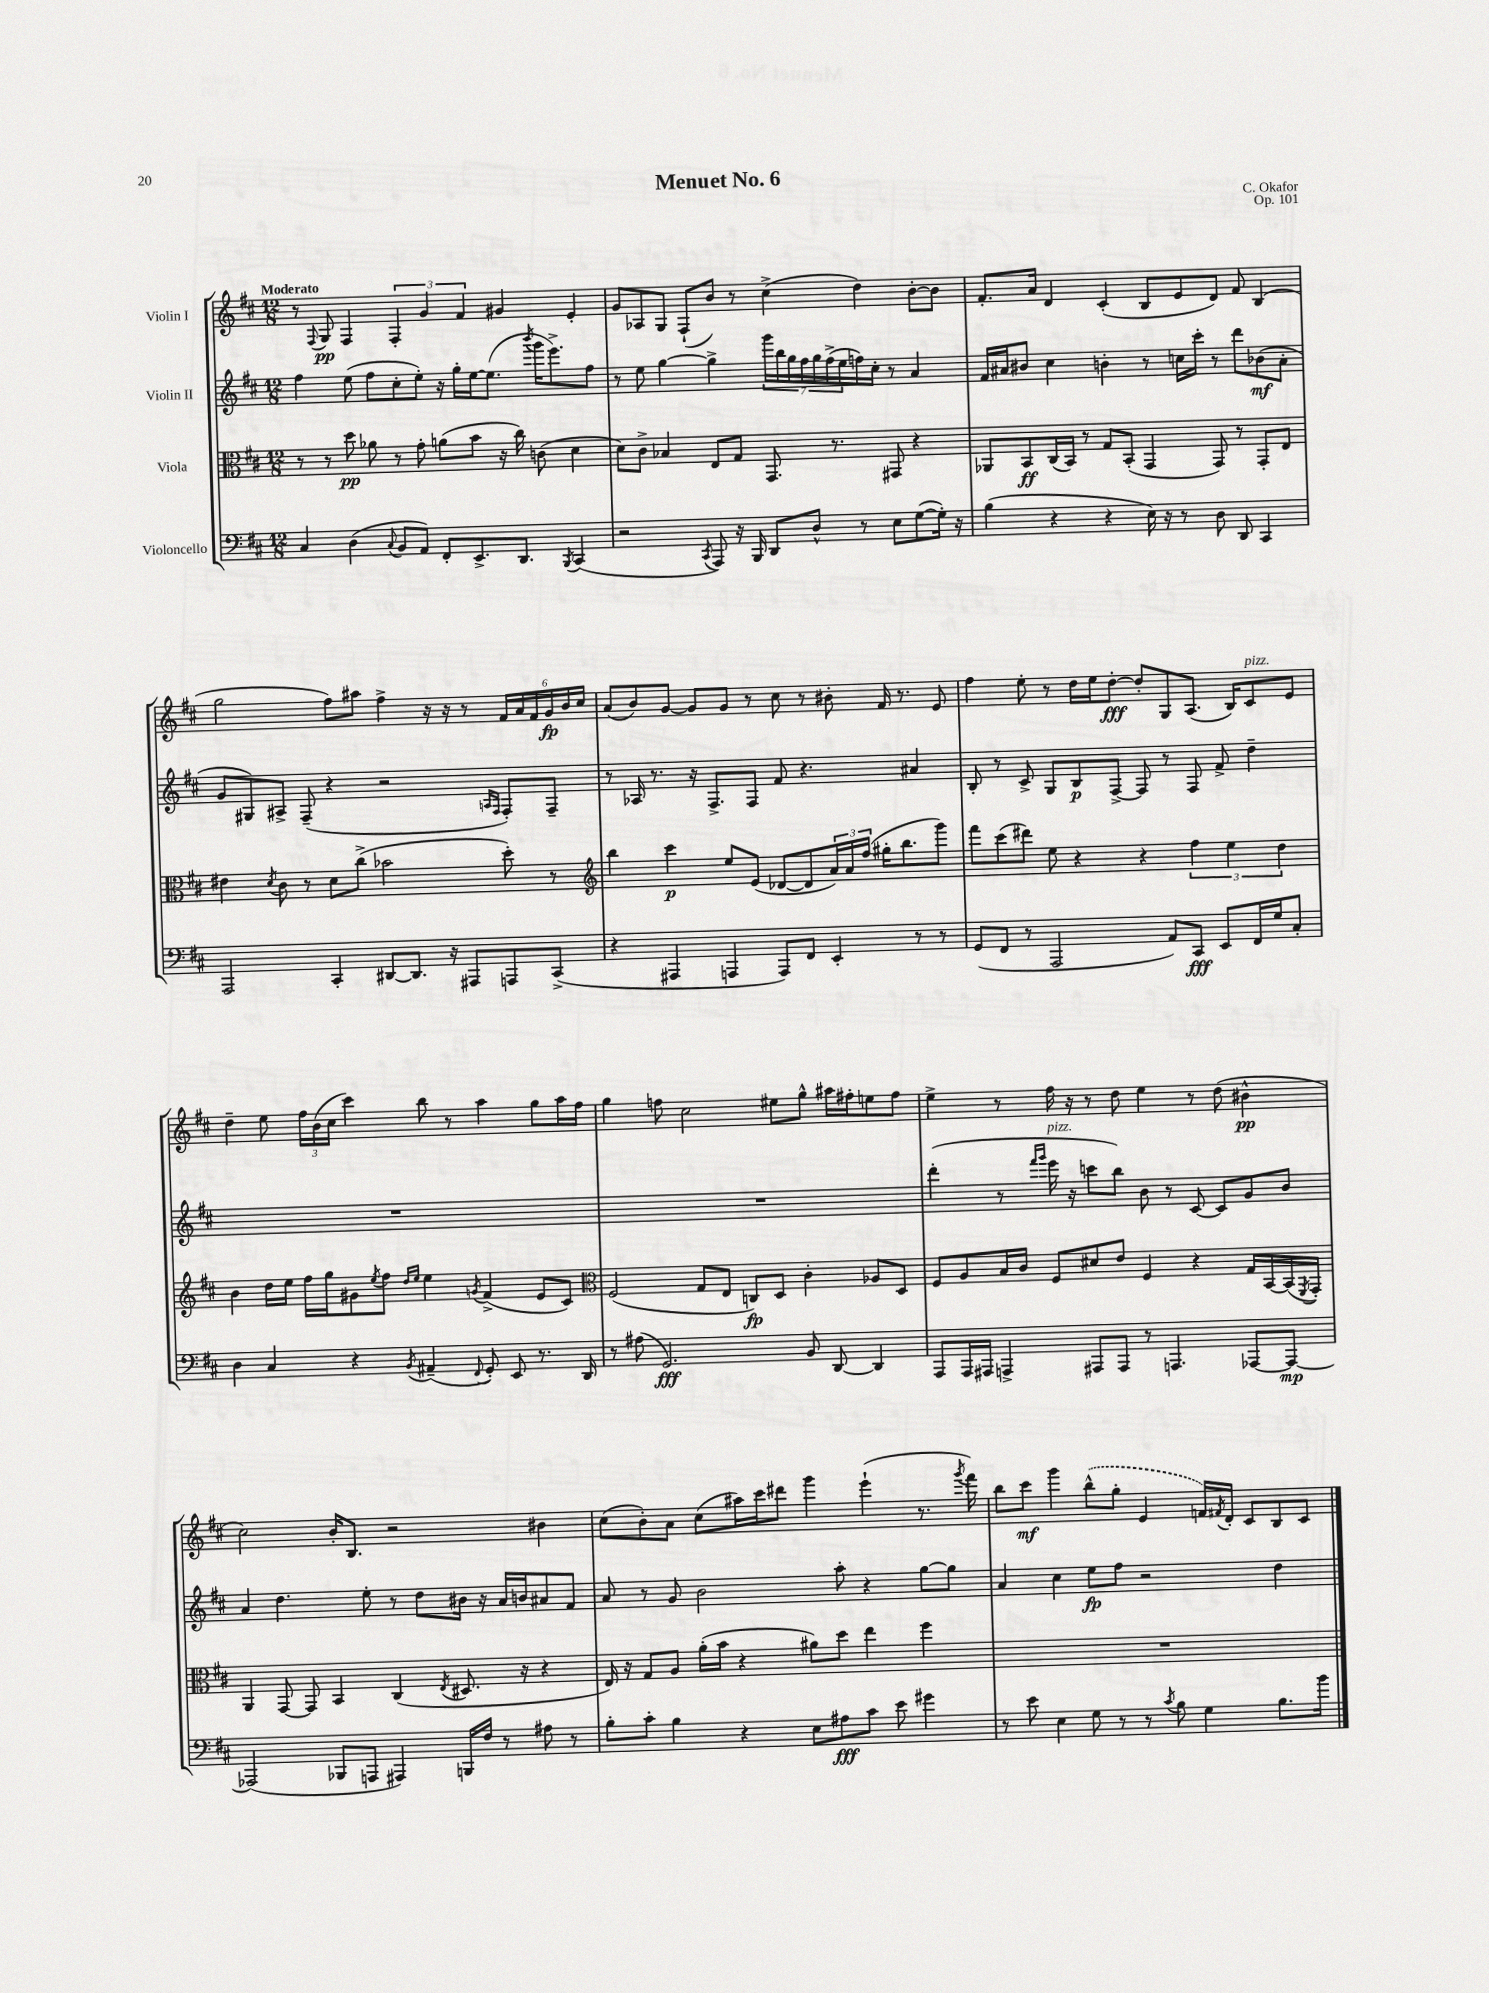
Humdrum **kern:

**kern	**kern	**kern	**kern
*staff4	*staff3	*staff2	*staff1
*clefF4	*clefC3	*clefG2	*clefG2
*k[f#c#]	*k[f#c#]	*k[f#c#]	*k[f#c#]
*M12/8	*M12/8	*M12/8	*M12/8
4C#/	8r	4ff#\	8r
.	.	.	8qqF#/
.	8r	.	8G/
(4D\	8dd\	(8ee\	4F#/
.	8a-\	8ff#\L	.
8qqC#/	.	.	.
8BB/L	8r	8cc#'\	6F#'/
8AA/J)	8g'\	8ee'\J)	.
.	.	.	6g/
8FF#'/L	(8a\L	16r	.
.	.	16gg'\LL	.
.	.	.	6f#/
8.EE^/	8b\J	[16ee\J	.
.	.	(8.ee\]J	.
.	16r	.	4g#/
8.DD/J	16cc#\)	.	.
.	.	8qbbb/	.
.	(8c\	16ggg\LK	.
.	.	8.eee^\)	.
8qBBB/	.	.	.
(4CC#/	4d\	.	4e'/
.	.	8ff#\J	.
=	=	=	=
2r	8d\L)	8r	8g/L
.	8c#^\J	8ee\	8A-/
.	4B-/	[4gg\	8G/J
.	.	.	(8F#`/L
8qCC#/	.	.	.
8AAA/)	8E/L	4gg^\]	8b/J)
16r	8G/J	.	8r
16BBB/	.	.	.
8DD/L	8.GG/	28ggg\LL	(4cc#^\
.	.	28bb\	.
.	.	28gg\	.
.	.	28ff#\	.
8D^^/J	.	.	.
.	.	28gg\	.
.	.	(28ff#^\	.
.	8.r	.	.
.	.	28ee\	.
8r	.	16ff\)	4dd\)
.	.	16cc#'\JJ	.
8E\L	8GG#/	8r	.
([8G\	4r	4a/	[8b'\L
16G'\]Jk)	.	.	8b\]J
16r	.	.	.
=	=	=	=
(4B\	8AA-/L	16f#/LL	8.f#'/L
.	.	16a#/J	.
.	8BB/	8b#/J	.
.	.	.	16a/Jk
4r	(16C#/L	4cc#\	4d/
.	16BB/JJ)	.	.
.	8r	.	.
4r	8G/L	4b'\	(4c#'/
.	(8BB'/J	.	.
16E\)	4GG/	8r	8B/L
16r	.	.	.
8r	.	16cc\LL	8e/
.	.	16ccc#'\JJ	.
8D\	8GG/)	8r	8d/J)
8DD/	8r	8ddd\L	8f#/
4CC#/	8GG'/L	(8b-\	(4B/
.	8E/J	8a#'\J	.
=	=	=	=
2AAA/	4e#\	8g/L	2gg\
.	.	8G#/)	.
.	8qd/	.	.
.	8c#\	8A#^/J	.
.	8r	(8F#~/	.
4CC#'/	8d\L	4r	8ff#\L)
.	(8cc#^\J	.	8aa#\J
[8DD#/L	2b-\	2r	4ff#^\
8.DD#/]J	.	.	.
.	.	.	16r
16r	.	.	16r
8AAA#/L	.	.	8r
.	.	16qqA/LL	.
.	.	16qqF#/JJ	.
8AAA/	8dd'\)	8F#'/L)	24f#/LL
.	.	.	24a/
.	.	.	24f#/
(8CC#^/J	8r	8F#~/J	24g/
.	.	.	24b/
.	.	.	24cc#/JJ
=	=	=	=
*	*clefG2	*	*
4r	4bb\	8r	(8a/L
.	.	16A-/	8b/)
.	.	8.r	.
4AAA#/	4ccc#\	.	[8g/J
.	.	16r	8g/]L
.	.	8.F#^/L	.
4AAA/	8ee/L	.	8g/J
.	(8e/J	8F#/J	8r
8AAA/L)	[8d-/L	8f#/	8cc#\
8FF#/J	8d-/]	4.r	8r
4EE'/	24a/L)	.	8b#'\
.	24a/	.	.
.	(24ff#/JJ	.	.
.	16gg#'\LK	.	16f#/
.	8.bb\	.	8.r
8r	.	4a#/	.
8r	8ggg\J)	.	8e/
=	=	=	=
(8GG/L	8fff#\L	8B'/	4ff#\
8FF#/J	(8ccc#\	8r	.
8r	8ddd#\J)	8c#^/	8ee'\
2AAA/	8ee\	8G/L	8r
.	4r	8B/	16dd\LL
.	.	.	16ee\J
.	.	[8F#^/J	[8dd'\J
.	4r	8F#/]	8dd'/]L
8AA/L)	.	8r	8G/
8CC#/J	6ff#\	8F#/	(8.A/J
8EE/L	.	8f#^/	.
.	6ee\	.	.
.	.	.	16B/LK)
16FF#/L	.	4dd~\	8c#/
16G/J	.	.	.
.	6dd\	.	.
8C#'/J	.	.	8e/J
=	=	=	=
4D\	4b\	1.r	4dd~\
4C#/	16dd\LL	.	8ee\
.	16ee\JJ	.	.
.	16ff#\LL	.	24ff#\LL
.	.	.	(24b\
.	16gg\J	.	.
.	.	.	24cc#\JJ
4r	8g#\	.	4ccc#\)
.	8qee/	.	.
.	8ff#\J	.	.
.	16qqdd/LL	.	.
8qBB/	16qqee/JJ	.	.
(4AA#~/	4ee\	.	8bb\
.	.	.	8r
8qqFF#/	8qg/	.	.
8GG'/)	(4f#^/	.	4aa\
8EE/	.	.	.
8.r	8e/L	.	8gg\L
.	8c#/J)	.	16aa\L
16DD/	.	.	16ff#\JJ
=	=	=	=
*	*clefC3	*	*
8r	(2F#/	1.r	4gg\
(8A#\	.	.	.
2.GG/)	.	.	8ff\
.	.	.	2cc#\
.	8G/L	.	.
.	8E/J	.	.
.	8C/L)	.	.
.	8D/J	.	8ee#\L
8BB/	4c#'\	.	8gg^^\J
[8DD/	.	.	16aa#\LL
.	.	.	16ff#'\J
4DD/]	8A-/L	.	8ee\
.	8D/J	.	8ff#\J
=	=	=	=
8AAA/L	8F#/L	(4ddd'\	4ee^\
16AAA/L	8A/	.	.
16AAA#/JJ	.	.	.
4AAA^/	16B/L	8r	8r
.	16c#/JJ	.	.
.	.	16qqfff#/LL	.
.	.	16qqggg/JJ	.
.	8F#/L	16eee\	16ff#\
.	.	16r	16r
8AAA#/L	8d#/	8ccc\L	8r
8AAA#/J	8e/J	8bb\J)	8dd\
8r	4F#/	8b\	4ee\
4.AAA/	.	8r	.
.	4r	[8c#/	8r
.	.	8c#/]L	(8dd\
[8AAA-/L	16G/LL	8g/	4b#^^\
.	[16BB/	.	.
8AAA-/_J	(16BB/]	8b/J	.
.	8qFF#/	.	.
.	16GG'/JJ)	.	.
=	=	=	=
(2AAA-/]	4AA/	4a/	2cc#\)
.	[8GG/	4.dd\	.
.	8GG/]	.	.
8BBB-/L	4BB/	.	16b'/LK
.	.	.	8.B/J
8AAA/J	.	8ee'\	.
4AAA#/)	(4C#/	8r	2r
.	.	8dd\L	.
.	8qE/	.	.
16BBB/LL	8.D#/	16b#\Jk	.
16F#/JJ	.	16r	.
8r	.	16a/LL	.
.	16r	16b/J	.
8A#\	4r	8a#/	4b#\
8r	.	8f#/J	.
=	=	=	=
8B'\L	16E/)	8a/	(8cc#\L
.	16r	.	.
8c#'\J	8G/L	8r	8b'\)
4B\	8A/J	8g/	8a\J
.	(16a'\LL	2b\	(8cc#\L
.	16b\JJ	.	.
4r	4r	.	16aa#\L)
.	.	.	16ccc#\J
.	.	.	8ddd#\J
8E\L	8a#\L)	.	4ggg\
8A#\	8dd\J	8aa'\	.
8c#\J	4ee\	4r	(4eee`\
8e\	.	.	.
4g#\	4ff#\	[8gg\L	8.r
.	.	8gg\]J	.
.	.	.	8qggg/
.	.	.	16fff#\)
=	=	=	=
8r	1.r	4a/	8bb\L
8e\	.	.	8ccc#\J
4E\	.	4cc#\	4ggg\
8G\	.	8ee\L	(8bb^^\L
8r	.	8ff#\J	8gg'\J
8r	.	2r	4e/
8qc#/	.	.	.
8B\	.	.	.
4G\	.	.	16f/LL)
.	.	.	8qf#/
.	.	.	16d'/JJ
.	.	.	8c#/L
8.B\L	.	4dd\	8B/
.	.	.	8c#/J
16b\Jk	.	.	.
==	==	==	==
*-	*-	*-	*-
